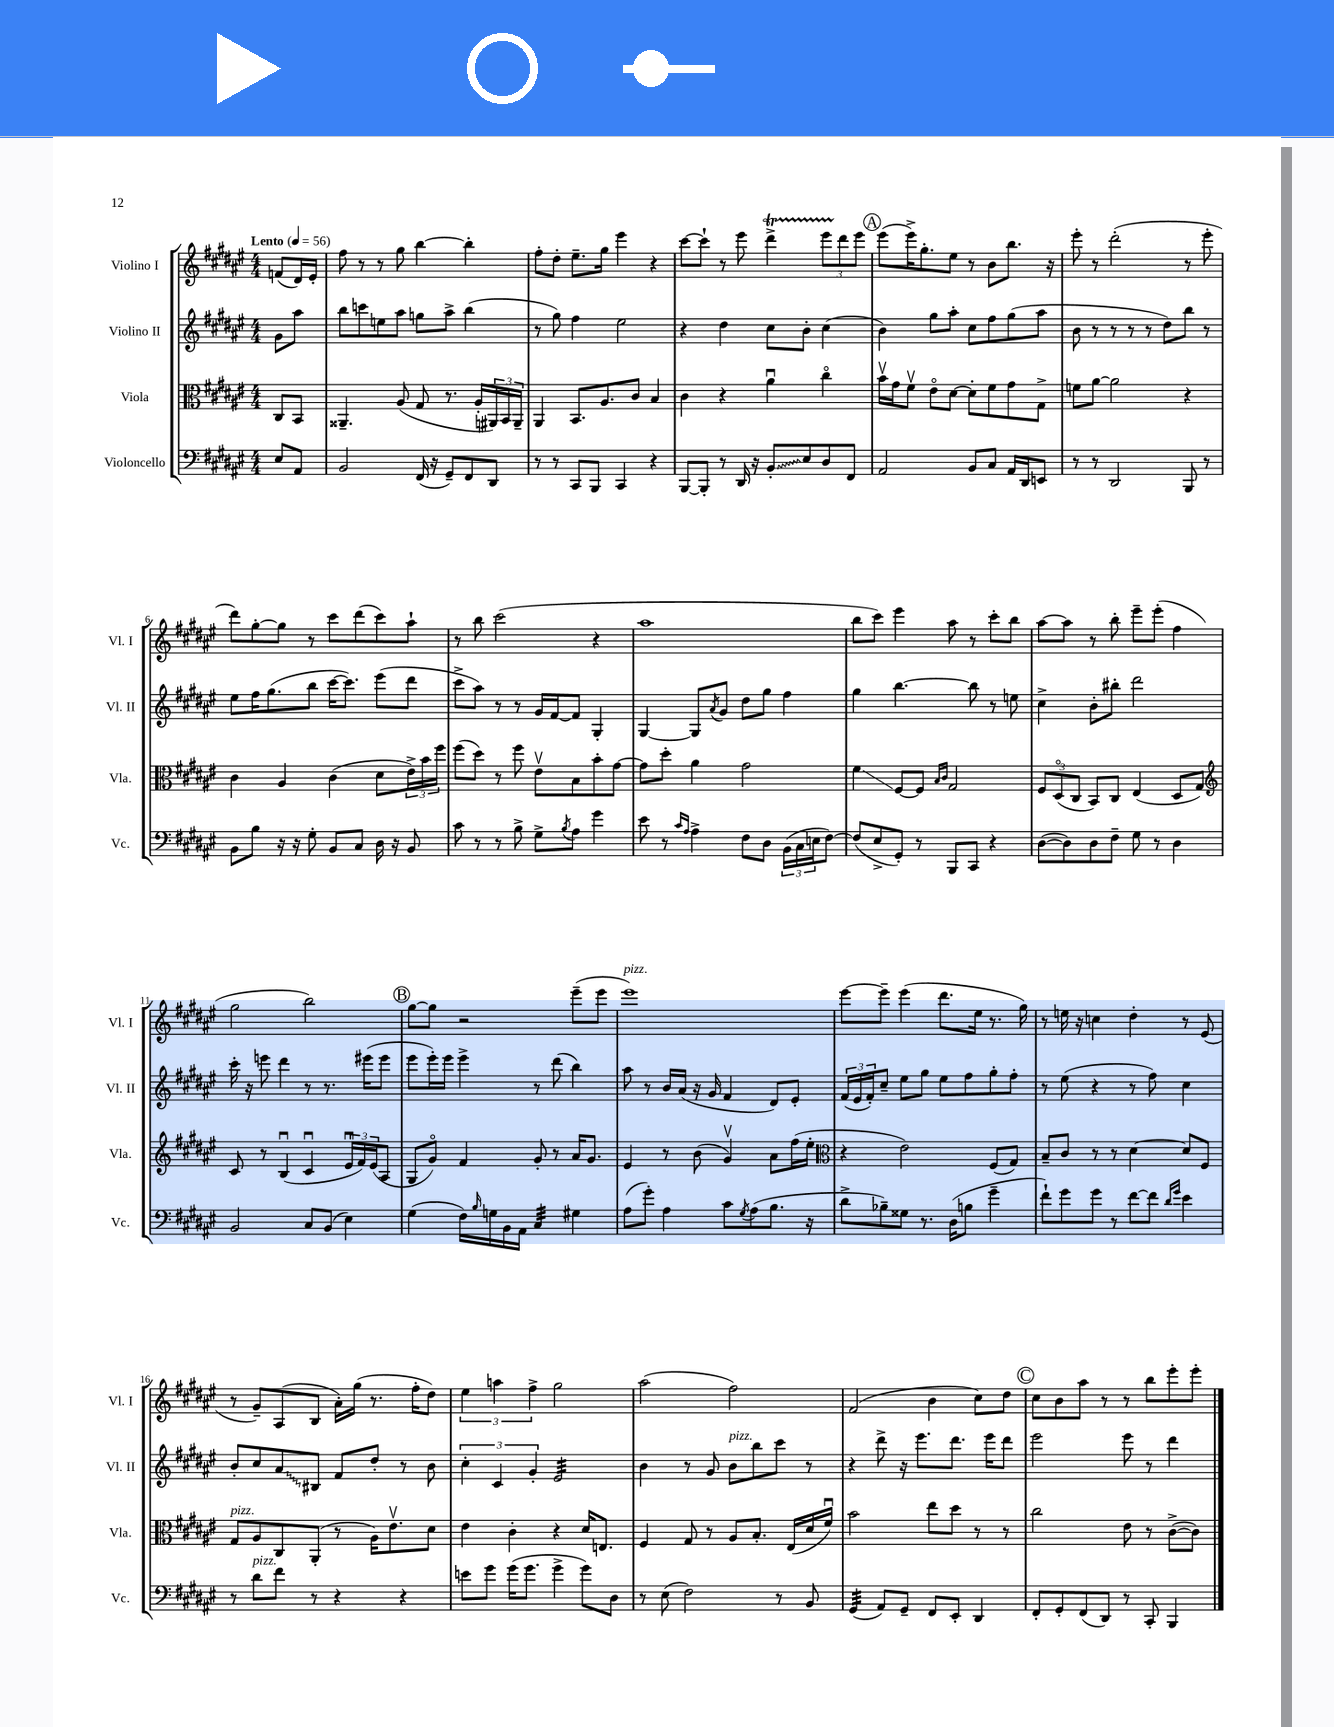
<<
\new StaffGroup <<
\new Staff = "s0" \with { instrumentName = "Violino I" shortInstrumentName = "Vl. I" } {
    \clef treble \key fis \major \numericTimeSignature \time 4/4 \partial 4 \tempo "Lento" 4 = 56
    f'8( dis'16) eis'16-. |
    fis''8 r8 r8 gis''8 b''4~ b''4-. |
    fis''8-. dis''8-. eis''8.-- gis''16 eis'''4 r4 |
    cis'''8~ cis'''8-! r8 eis'''8 dis'''4->\startTrillSpan \tuplet 3/2 { eis'''8 dis'''8\stopTrillSpan eis'''8 } |
    \mark \markup { \circle "A" } eis'''8( eis'''16->) gis''8.-. eis''8 r8 b'8 b''8. r16 |
    eis'''8-. r8 dis'''2-.( r8 eis'''8-. |
    dis'''8) gis''8~-. gis''8 r8 cis'''8 dis'''8( cis'''8) ais''8-! |
    r8 b''8 cis'''2( r4 |
    ais''1 |
    b''8 cis'''8) eis'''4 ais''8 r8 cis'''8-. b''8 |
    ais''8~ ais''8 r8 b''8-. eis'''8-- eis'''8-.( fis''4 |
    gis''2 b''2) |
    \mark \markup { \circle "B" } gis''8~ gis''8 r2 eis'''8--( eis'''8 |
    eis'''1^\markup { \italic "pizz." }) |
    eis'''8~ eis'''8-- eis'''4( dis'''8. eis''16 r8. gis''16) |
    r8 e''16 r16 c''4 dis''4-. r8 eis'8( |
    r8 gis'8--) ais8( b8 ais'16-.) gis''16( r8. fis''16-. dis''8) |
    \tuplet 3/2 { eis''4 a''4 fis''4-> } gis''2 |
    ais''2( fis''2) |
    fis'2( b'4 cis''8) dis''8 |
    \mark \markup { \circle "C" } cis''8 b'8 ais''8 r8 r8 b''8 eis'''8-. eis'''8-. \bar "|." |
}
\new Staff = "s1" \with { instrumentName = "Violino II" shortInstrumentName = "Vl. II" } {
    \clef treble \key fis \major \numericTimeSignature \time 4/4 \partial 4
    gis'8 ais''8 |
    b''8 c'''8 e''8 ais''8 g''8 ais''8-> b''4( |
    r8 gis''8) fis''4 eis''2 |
    r4 dis''4 cis''8 b'8-. cis''4( |
    \mark \markup { \circle "A" } b'4) gis''8 ais''8-. cis''8 fis''8 gis''8( ais''8 |
    b'8 r8 r8 r8 r8 dis''8) b''8 r8 |
    eis''8 fis''16 gis''8.( b''8 cis'''16~ cis'''8.) eis'''8( dis'''8 |
    cis'''8-> ais''8) r8 r8 gis'16 fis'16~ fis'8 gis4-. |
    gis4~ gis8 \acciaccatura { ais'8 } gis'8 dis''8 gis''8 fis''4 |
    gis''4 b''4.~ b''8 r8 e''8 |
    cis''4-> b'8-. bis''8-. dis'''2 |
    cis'''16-. r16 e'''8 dis'''4 r8 r8. eis'''16( eis'''8 |
    \mark \markup { \circle "B" } eis'''8 eis'''16-.) eis'''16 eis'''4-> r8 dis'''8( b''4) |
    ais''8 r8 b'16 ais'16( r16 gis'16 fis'4 dis'8) eis'8-. |
    \tuplet 3/2 { fis'16( eis'16 fis'16-.) } cis''8-- eis''8 gis''8 eis''8 fis''8 gis''8-. fis''8-. |
    r8 eis''8( r4 r8 fis''8) cis''4 |
    b'8-. cis''8 \once \override Glissando.style = #'zigzag ais'8\glissando bis8 fis'8 dis''8-. r8 b'8 |
    \tuplet 3/2 { cis''4-. cis'4 gis'4-. } eis'2:32 |
    b'4 r8 gis'8 b'8^\markup { \italic "pizz." } b''8 cis'''8 r8 |
    r4 dis'''8-> r16 eis'''8. dis'''8. eis'''16 dis'''8 |
    \mark \markup { \circle "C" } eis'''2 eis'''8 r8 dis'''4 \bar "|." |
}
\new Staff = "s2" \with { instrumentName = "Viola" shortInstrumentName = "Vla." } {
    \clef alto \key fis \major \numericTimeSignature \time 4/4 \partial 4
    cis8 b,8 |
    aisis,4.-- ais8( gis8 r8. ais16-. \tuplet 3/2 { ais,16) b,16 ais,16-- } |
    ais,4 b,8. ais8. cis'8 b4 |
    cis'4 r4 ais'4\downbow cis''4\flageolet |
    \mark \markup { \circle "A" } b'16\upbow gis'16 fis'8\upbow eis'8\flageolet dis'8~ dis'8-. fis'8 gis'8 gis8-> |
    f'8 ais'8~ ais'2 r4 |
    cis'4 ais4 cis'4( dis'8 \tuplet 3/2 { eis'16->) b'16 fis''16 } |
    fis''8( dis''8) r8 fis''8 eis'8\upbow b8 b'8-. gis'8~ |
    gis'8 dis''8-. ais'4 gis'2 |
    fis'4\glissando fis8~ fis8 \grace { b16 cis'16 } gis2 |
    \tuplet 3/2 { fis8 dis8\flageolet( cis8 } b,8) cis8 eis4( dis8 gis8) |
    \clef treble cis'8 r8 b4\downbow( cis'4\downbow \tuplet 3/2 { eis'16\downbow fis'16) eis'16( } ais8 |
    \mark \markup { \circle "B" } gis8 gis'8\flageolet) fis'4 gis'8-. r8 ais'16 gis'8. |
    eis'4 r8 b'8( gis'4\upbow) ais'8 fis''16( eis''16-. |
    \clef alto r4 eis'2) fis8( gis8) |
    b8-- cis'8 r8 r8 dis'4~ dis'8 fis8 |
    gis8^\markup { \italic "pizz." } ais8 cis8 ais,8-.( r8 ais16) eis'8.\upbow dis'8 |
    eis'4 cis'4-. r4 dis'16 e8. |
    fis4 gis8 r8 ais8 b8.-. eis16( dis'16 fis'16\downbow) |
    b'2 eis''8 dis''8 r8 r8 |
    \mark \markup { \circle "C" } cis''2 eis'8 r8 cis'8~->( cis'8) \bar "|." |
}
\new Staff = "s3" \with { instrumentName = "Violoncello" shortInstrumentName = "Vc." } {
    \clef bass \key fis \major \numericTimeSignature \time 4/4 \partial 4
    eis8 ais,8 |
    b,2 fis,16( r16 gis,8--) fis,8 dis,8 |
    r8 r8 cis,8 b,,8 cis,4 r4 |
    b,,8~ b,,8-. r8 dis,16 r16 \once \override Glissando.style = #'zigzag b,8-.\glissando eis8 dis8 fis,8 |
    \mark \markup { \circle "A" } ais,2 b,8 cis8 ais,16 dis,16 e,8 |
    r8 r8 dis,2 b,,8 r8 |
    b,8 b8 r16 r16 gis8-. b,8 cis8 dis16 r16 b,8 |
    cis'8 r8 r8 b8-> gis8-> \acciaccatura { b8 } ais8 gis'4 |
    eis'8 r8 \grace { cis'16 ais16 } ais4-> fis8 dis8 \tuplet 3/2 { b,16( cis16 e16 } fis8~) |
    fis8( eis8-> gis,8-.) r8 b,,8 cis,8 r4 |
    dis8~( dis8) dis8 fis8-- gis8 r8 dis4 |
    b,2 cis8 b,8( eis4) |
    \mark \markup { \circle "B" } gis4( fis16) \grace { b16 } g16 b,16 ais,16 cis4:32 gis4 |
    ais8( gis'8-.) ais4 cis'8 \acciaccatura { gis8 } ais8( b8. r16 |
    dis'8-> bes8--) gisis8 r8. dis16( b8 gis'4-- |
    fis'8-!) gis'8 gis'8 r8 fis'8~ fis'8 \grace { dis'16 gis'16 } eis'4 |
    r8 dis'8^\markup { \italic "pizz." } fis'8 r8 r4 r4 |
    e'8 gis'8 gis'16( gis'8. gis'4-> gis'8) dis8 |
    r8 eis8( fis2) r8 b,8 |
    gis,4:32( ais,8) gis,8-- fis,8 eis,8-. dis,4 |
    \mark \markup { \circle "C" } fis,8-. gis,8-. fis,8( dis,8) r8 cis,8-. b,,4 \bar "|." |
}
>>
>>
